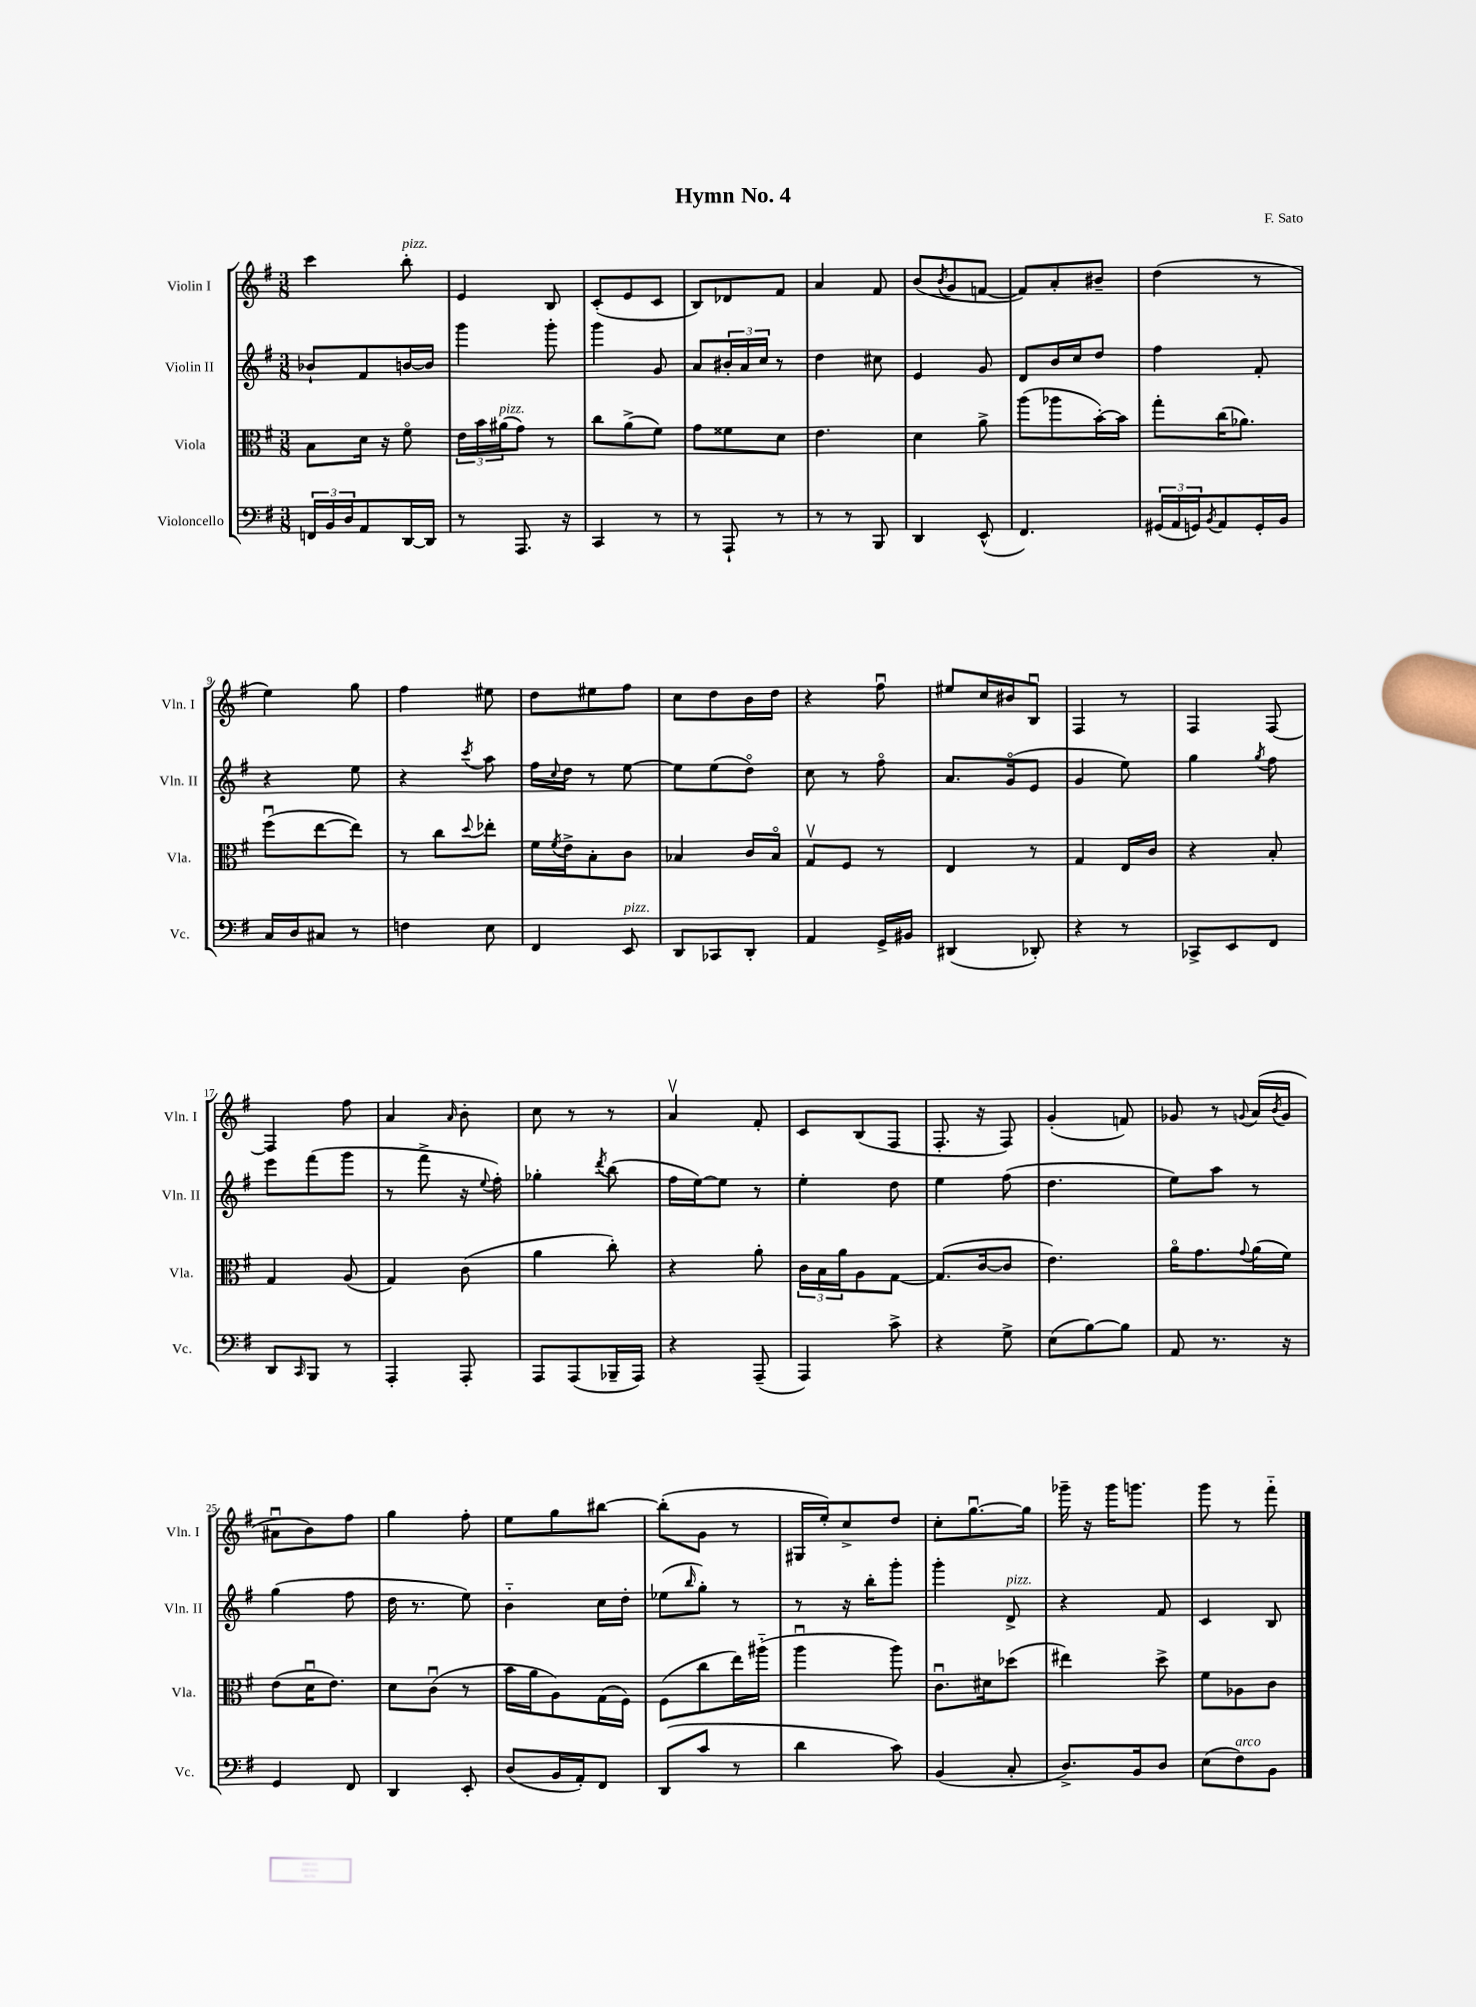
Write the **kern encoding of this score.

**kern	**kern	**kern	**kern
*staff4	*staff3	*staff2	*staff1
*clefF4	*clefC3	*clefG2	*clefG2
*k[f#]	*k[f#]	*k[f#]	*k[f#]
*M3/8	*M3/8	*M3/8	*M3/8
24FF/LL	8B\L	8b-`/L	4ccc\
24BB/	.	.	.
24D/J	.	.	.
8AA/	16d\Jk	8f#/	.
.	16r	.	.
[16DD/L	8f#o\	[16b/L	8bb'\
16DD/]JJ	.	16b/]JJ	.
=	=	=	=
8r	24e\LL	4ggg\	4e/
.	24b\	.	.
.	(24a#\J	.	.
8.AAA/	8g\J)	.	.
.	8r	8ggg'\	8B/
16r	.	.	.
=	=	=	=
4CC/	8cc\L	4ggg\	(8c'/L
.	(8a^\	.	8e/
8r	8f#\J)	8g/	8c/J
=	=	=	=
8r	8g\L	8a/L	8B/L)
8AAA`/	8f##\	24b#'/L	8d-/
.	.	24a/	.
.	.	24cc/JJ	.
8r	8d\J	8r	8f#/J
=	=	=	=
8r	4.e\	4dd\	4a/
8r	.	.	.
8BBB/	.	8cc#\	8f#/
=	=	=	=
4DD/	4d\	4e/	(8b/L
.	.	.	8qb/
.	.	.	8g/
(8EE^^/	8a^\	8g/	[8f/J
=	=	=	=
4.FF#/)	(8aa\L	8d/L	8f/]L)
.	8aa-\	16b/L	8a'/
.	.	16cc/J	.
.	[16b'\L)	8dd/J	8b#~/J
.	16b\]JJ	.	.
=	=	=	=
(24GG#/LL	8gg'\L	4ff#\	(4dd\
24AA/	.	.	.
24GG/J)	.	.	.
8qBB/	.	.	.
8AA/	(16cc\K	.	.
.	8.a-\J)	.	.
16GG'/L	.	8f#'/	8r
16BB/JJ	.	.	.
=	=	=	=
16C/LL	(8ff#u\L	4r	4ee\)
16D/J	.	.	.
8C#/J	[8ee\	.	.
8r	8ee\]J)	8ee\	8gg\
=	=	=	=
4F\	8r	4r	4ff#\
.	8cc\L	.	.
.	8qqdd/	8qccc/	.
8E\	8ee-'\J	8aa\	8ee#\
=	=	=	=
4FF#/	16f#\LL	16ff#\LL	8dd\L
.	8qf#/	8qqcc/	.
.	16e^\J	16dd\JJ	.
.	8B'\	8r	8ee#\
8EE/	8c\J	[8ee\	8ff#\J
=	=	=	=
8DD/L	4B-/	8ee\]L	8cc\L
8CC-/	.	(8ee\	8dd\
8DD'/J	16c/LL	8ddo\J)	16b\L
.	16B-o/JJ	.	16dd\JJ
=	=	=	=
4AA/	8Gv/L	8cc\	4r
.	8F#/J	8r	.
16GG^/LL	8r	8ff#o\	8ff#u\
16BB#/JJ	.	.	.
=	=	=	=
(4DD#/	4E/	8.a/L	8ee#/L
.	.	.	16cc/L
.	.	(16go/k	16b#/J
8DD-'/)	8r	8e/J	8Bu/J
=	=	=	=
4r	4G/	4g/	4F#/
8r	16E/LL	8ee\)	8r
.	16c/JJ	.	.
=	=	=	=
8CC-^/L	4r	4gg\	4F#/
8EE/	.	.	.
.	.	8qgg/	.
8FF#/J	8B'/	8ff#\	[8F#/
=	=	=	=
8DD/L	4G/	8eee\L	4F#/]
16qqCC/	.	.	.
8BBB/J	.	(8fff#\	.
8r	(8A/	8ggg\J	8ff#\
=	=	=	=
4AAA'/	4G/)	8r	4a/
.	.	8fff#^\	.
.	.	.	16qqa/
8AAA'/	(8c\	16r	8b'\
.	.	8qqee/	.
.	.	16ff#'\)	.
=	=	=	=
8AAA/L	4a\	4gg-'\	8cc\
(8AAA/	.	.	8r
.	.	8qddd/	.
16BBB-~/L	8cc'\)	(8bb\	8r
16AAA/JJ)	.	.	.
=	=	=	=
4r	4r	16ff#\LL	4av/
.	.	[16ee\J)	.
.	.	8ee\]J	.
(8AAA~/	8a'\	8r	8f#'/
=	=	=	=
4AAA/)	24c\LL	4ee'\	8c/L
.	24B\	.	.
.	24a\J	.	.
.	8A\	.	(8B/
8c^\	[8G\J	8dd\	8F#/J
=	=	=	=
4r	(8.G/]L	4ee\	8.F#'/
.	[16c/k	.	16r
8G^\	8c/]J	(8ff#\	8F#/)
=	=	=	=
(8E\L	4.e\)	4.dd\	(4g'/
[8B\)	.	.	.
8B\]J	.	.	8f/)
=	=	=	=
8AA/	16ao\LK	8ee\L)	8g-/
.	8.g\	.	.
8.r	.	8aa\J	8r
.	8qqg/	.	8qqg/
.	(16a\L	8r	(16a/LL
.	.	.	8qb/
16r	16f#\JJ)	.	16g/JJ
=	=	=	=
4GG/	(8e\L	(4gg\	8a#u\L
.	16du\K	.	8b\)
.	8.e\J)	.	.
8FF#/	.	8ff#\	8ff#\J
=	=	=	=
4DD/	8d\L	16dd\	4gg\
.	.	8.r	.
.	(8cu\J	.	.
8EE'/	8r	8ee\)	8ff#'\
=	=	=	=
(8D/L	16b\LL	4b'~\	8ee\L
.	16a\J	.	.
16BB/L	8A\)	.	8gg\
16AA'/J)	.	.	.
8FF#/J	(16G\L	16cc\LL	[8bb#\J
.	16F#\JJ)	16dd'\JJ	.
=	=	=	=
(8DD/L	(8F#\L	(8ee-\L	(8bb#'\]L
.	.	16qqbb/	.
8c/J	8cc\	8gg'\J)	8g\J
8r	16ee\L)	8r	8r
.	(16aa#'~\JJ	.	.
=	=	=	=
4d\	4aau\	8r	16G#/LL
.	.	.	16ee'/J)
.	.	16r	8cc^/
.	.	16bb'\LK	.
8c\)	8aa\)	8ggg'\J	8dd/J
=	=	=	=
(4BB/	8.cu\L	4ggg'\	8cc'\L
.	.	.	[8.ggu\
.	16d#\k	.	.
8C'/	(8dd-\J	8d^/	.
.	.	.	16gg\]Jk
=	=	=	=
8.D^/L)	4ee#\)	4r	16ggg-~\
.	.	.	16r
.	.	.	16ggg-\LK
16BB/k	.	.	8.ggg\J
8D/J	8dd^\	8f#/	.
=	=	=	=
(8E\L	8f#\L	4c/	8ggg\
8F#\)	8A-\	.	8r
8BB\J	8c\J	8B/	8fff#'~\
==	==	==	==
*-	*-	*-	*-
